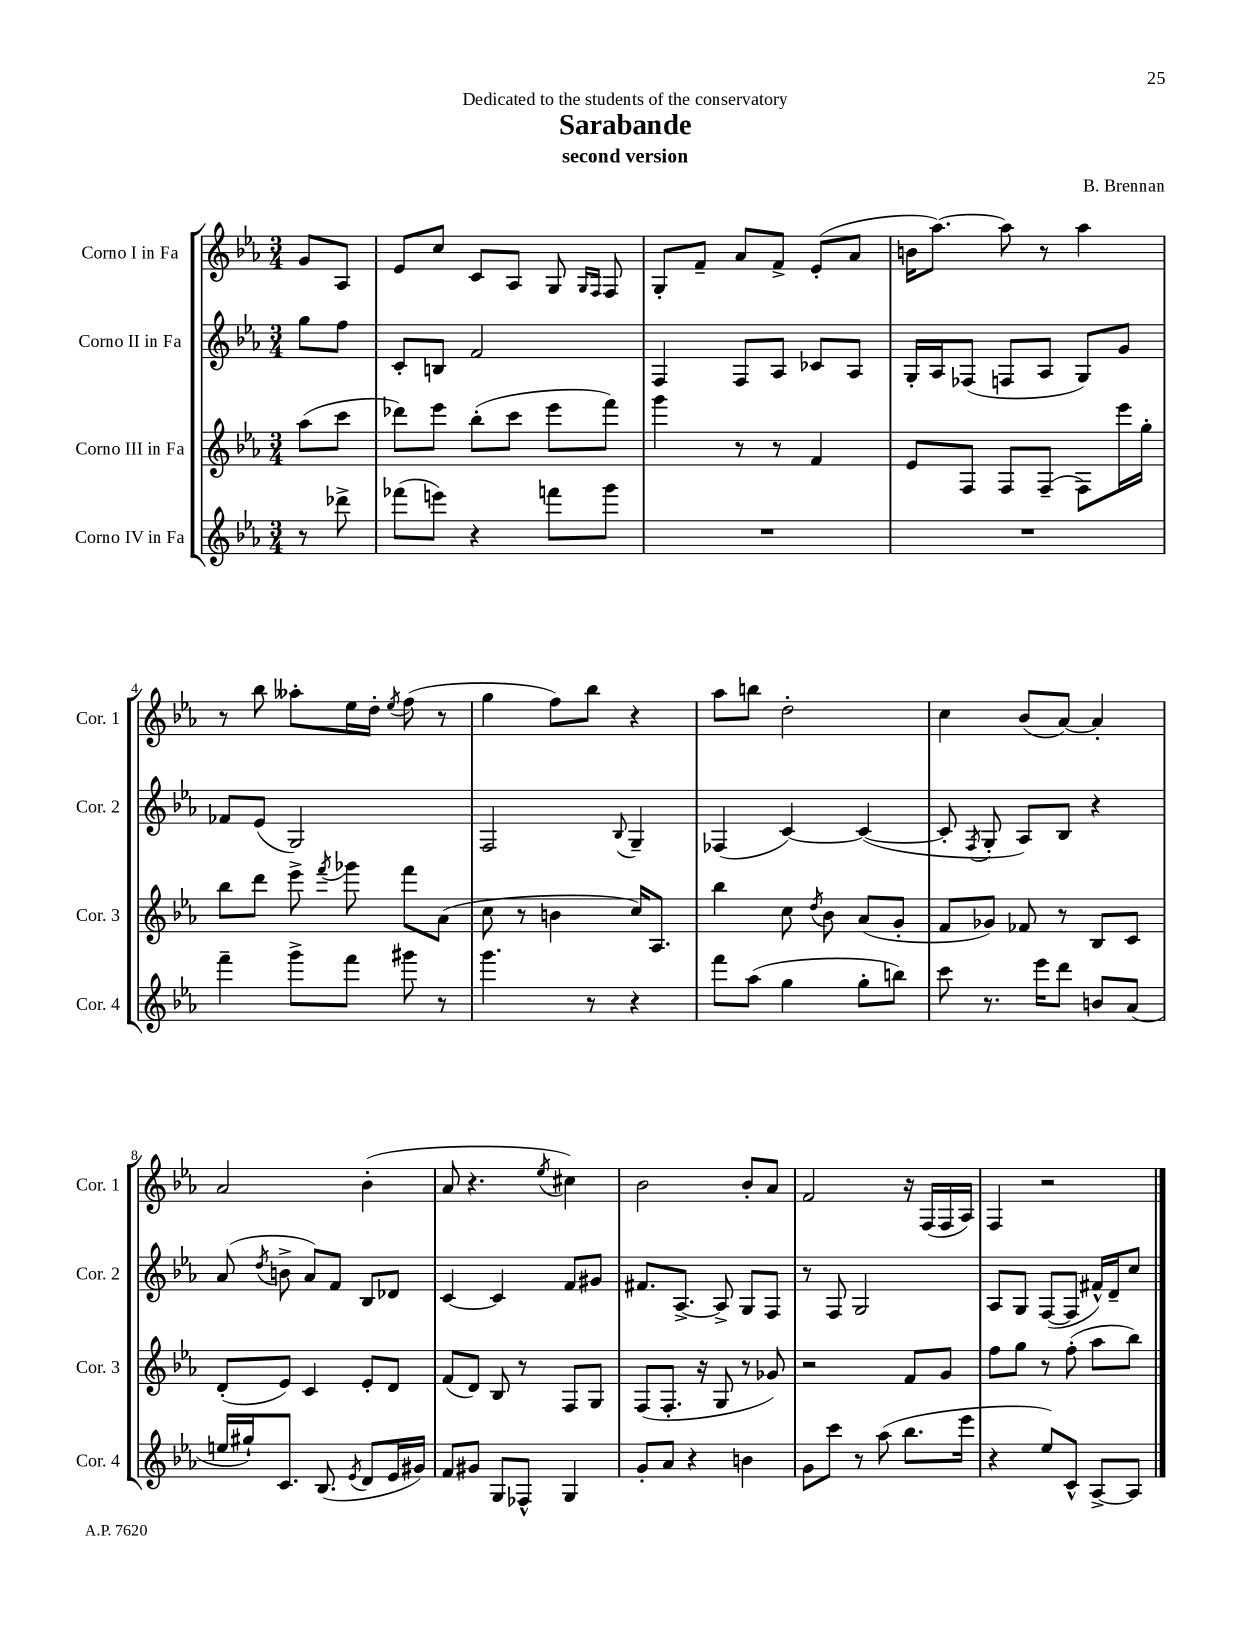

**kern	**kern	**kern	**kern
*part4	*part3	*part2	*part1
*staff4	*staff3	*staff2	*staff1
*I"Corno IV in Fa	*I"Corno III in Fa	*I"Corno II in Fa	*I"Corno I in Fa
*I'Cor. 4	*I'Cor. 3	*I'Cor. 2	*I'Cor. 1
*clefG2	*clefG2	*clefG2	*clefG2
*k[b-e-a-]	*k[b-e-a-]	*k[b-e-a-]	*k[b-e-a-]
*M3/4	*M3/4	*M3/4	*M3/4
=	=	=	=
8r	(8aa-\L	8gg\L	8g/L
8ddd-X^\	8ccc\J	8ff\J	8A-/J
=1	=1	=1	=1
(8fff-X\L	8ddd-X\L)	8c'/L	8e-/L
8eeen\J)	8eee-\J	8Bn/J	8cc/J
4r	(8bb-'\L	2f/	8c/L
.	8ccc\J	.	8A-/J
8fffn\L	8eee-\L	.	8G/
.	.	.	16qqG/LL
.	.	.	16qqF/JJ
8ggg\J	8fff\J)	.	8F/
=2	=2	=2	=2
2.r	4ggg\	4F/	8G'/L
.	.	.	8f~/J
.	8r	8F/L	8a-/L
.	8r	8A-/J	8f^/J
.	4f/	8c-X/L	(8e-'/L
.	.	8A-/J	8a-/J
=3	=3	=3	=3
2.r	8e-/L	16G'/LL	16bn\KL
.	.	16A-/J	[8.aa-\J)
.	8F/J	(8F-X/J	.
.	8F/L	8Fn/L	8aa-\]
.	(8F~/J	8A-/J	8r
.	8F\L)	8G/L)	4aa-\
.	16eee-\L	8g/J	.
.	16gg'\JJ	.	.
!!LO:LB:g=z
=4	=4	=4	=4
4fff~\	8bb-\L	8f-X/L	8r
.	8ddd\J	(8e-/J	8bb-\
8ggg^\L	8eee-^\	2G/)	8aa--X'\L
.	8qfff/	.	.
8fff\J	8ggg-X\	.	16ee-\L
.	.	.	16dd'\JJ
.	.	.	8qee-/
8ggg#X\	8fff\L	.	(8ff\
8r	(8a-\J	.	8r
=5	=5	=5	=5
4.ggg\	8cc\	2F/	4gg\
.	8r	.	.
.	4bn\	.	8ff\L)
8r	.	.	8bb-\J
.	.	8qqB-/	.
4r	16cc/KL)	4G~/	4r
.	8.A-/J	.	.
=6	=6	=6	=6
8fff\L	4bb-\	(4F-X/	8aa-\L
(8aa-\J	.	.	8bbn\J
4gg\	8cc\	[4c/)	2dd'\
.	8qdd/	.	.
.	8b-\	.	.
8gg'\L	(8a-/L	(4c/_	.
8bbn\J)	8g'/J	.	.
=7	=7	=7	=7
8ccc\	8f/L	8c'/]	4cc\
.	.	8qF/	.
8.r	8g-X/J)	8G'/	.
.	8f-X/	8A-/L)	(8b-/L
16eee-\KL	.	.	.
8ddd\J	8r	8B-/J	[8a-/J)
8bn/L	8B-/L	4r	4a-'/]
(8a-/J	8c/J	.	.
!!LO:LB:g=z
=8	=8	=8	=8
16een/LL	(8d'/L	(8a-/	2a-/
16gg#X`/J)	.	.	.
.	.	8qdd/	.
8.c/J	8e-/J)	8bn^\	.
.	4c/	8a-/L)	.
(8.B-/	.	.	.
.	.	8f/J	.
8qe-/	.	.	.
8d/L	8e-'/L	8B-/L	(4b-'\
16e-/L	8d/J	8d-X/J	.
16g#X/JJ)	.	.	.
=9	=9	=9	=9
8f/L	(8f/L	[4c/	8a-/
8g#X/J	8d/J)	.	4.r
8G/L	8B-/	4c/]	.
8F-X^^/J	8r	.	.
.	.	.	8qee-/
4G/	8F/L	8f/L	4cc#X\)
.	8G/J	8g#X/J	.
=10	=10	=10	=10
8g'/L	(8F/L	8.f#X/L	2b-\
8a-/J	8.F'/J	.	.
.	.	[8.A-^/J	.
4r	.	.	.
.	16r	.	.
.	8G/	8A-^/]	.
4bn\	8r	8G/L	8b-'/L
.	8g-X/)	8F/J	8a-/J
=11	=11	=11	=11
8g\L	2r	8r	2f/
8ccc\J	.	8F/	.
8r	.	2G/	.
(8aa-\	.	.	.
8.bb-\L	8f/L	.	16r
.	.	.	(16F/LL
.	8g/J	.	16F/
16eee-\Jk	.	.	16A-/JJ)
=12	=12	=12	=12
4r	8ff\L	8A-/L	4F/
.	8gg\J	8G/J	.
8ee-/L)	8r	([8F/L	2r
8c^^/J	(8ff'\	8F/J]	.
[8A-^/L	8aa-\L	16f#X^^/LL)	.
.	.	16d~/J	.
8A-/J]	8bb-\J)	8cc/J	.
==	==	==	==
*-	*-	*-	*-
